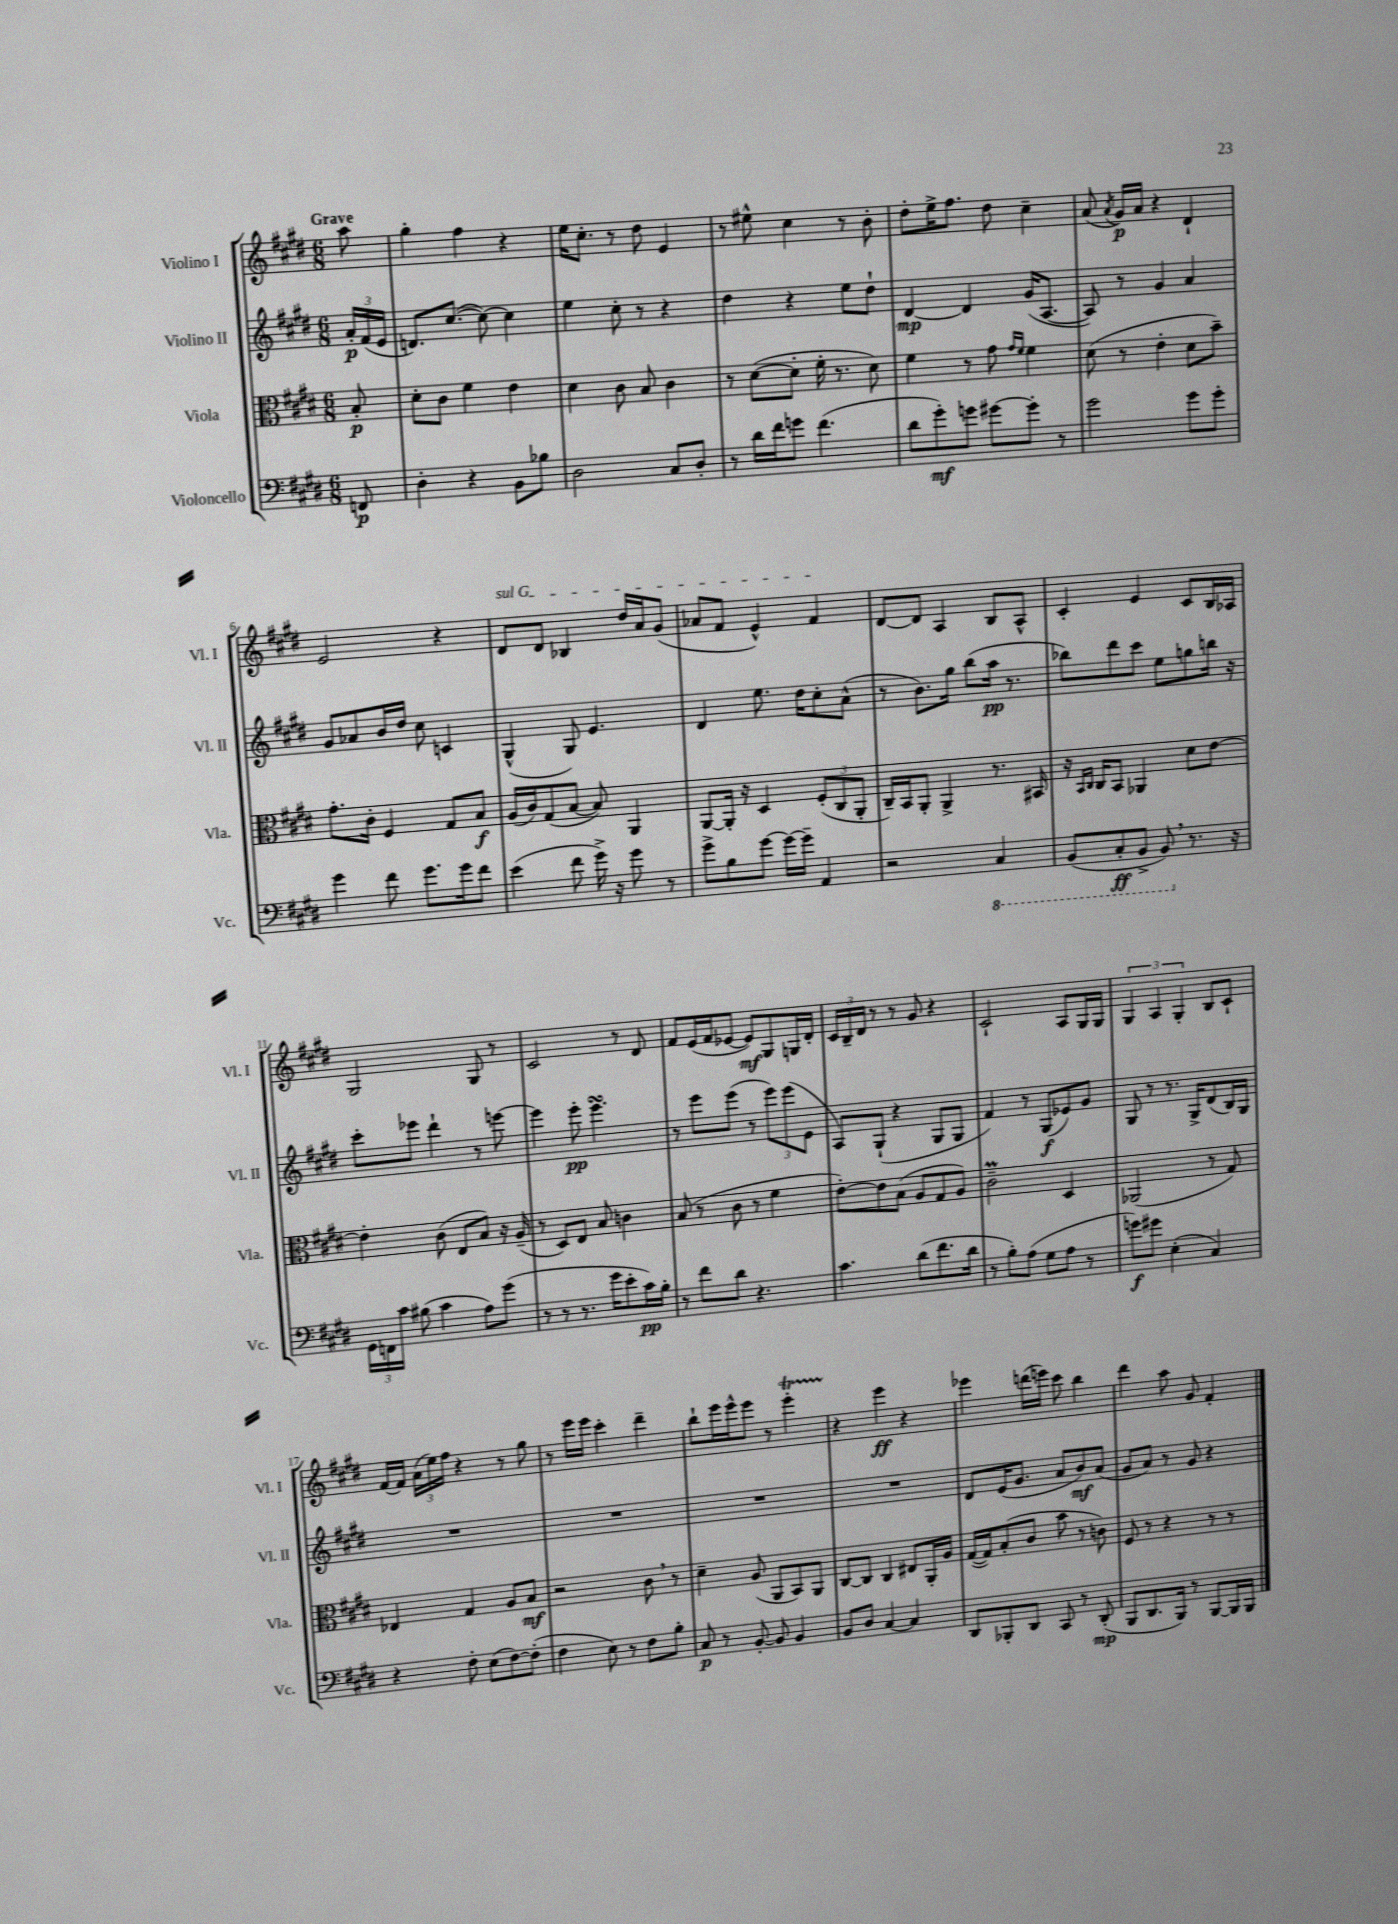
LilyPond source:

<<
\new StaffGroup <<
\new Staff = "s0" \with { instrumentName = "Violino I" shortInstrumentName = "Vl. I" } {
    \clef treble \key e \major \numericTimeSignature \time 6/8 \partial 8 \tempo "Grave"
    \autoBeamOff a''8 |
    gis''4-. fis''4 r4 |
    e''16[ cis''8.]-. r8 dis''8 e'4 |
    r8 eis''8-^ cis''4 r8 b'8-. |
    dis''8[-. e''16-> fis''8.] dis''8 cis''4-- |
    a'8( \acciaccatura { a'8 } gis'16[\p) a'16] r4 dis'4-! |
    e'2 r4 |
    \once \override TextSpanner.bound-details.left.text = \markup { \italic "sul G" } dis'8[\startTextSpan dis'8] bes4 dis''16[ a'16 gis'8]( |
    aes'8[ fis'8] e'4-^) fis'4\stopTextSpan |
    dis'8[~ dis'8] a4 b8[ a8]-^ |
    cis'4-. e'4 cis'8[ b16 aes16] |
    gis2 gis8 r8 |
    cis'2 r8 dis'8 |
    fis'8[ e'16( fis'16 ees'8]~ ees'8[\mf) gis8 g16 dis'16]-. |
    \tuplet 3/2 { cis'16[ b16-- dis'16] } r8 r8 gis'8 r4 |
    cis'2-! a8[ gis16 gis16] |
    \tuplet 3/2 { gis4 a4 gis4-. } b8[ cis'8]-! |
    fis'16[~ fis'16] \tuplet 3/2 { a'16[( e''16) fis''16] } r4 r8 gis''8 |
    r8 e'''16[ e'''16] cis'''4-. dis'''4-- |
    b''8[-! e'''16 e'''16-^ e'''8] r8 e'''4-.\startTrillSpan |
    r4\stopTrillSpan e'''4\ff r4 |
    ees'''4 d'''16[( e'''16]) cis'''8 b''4 |
    dis'''4 a''8 gis'8 fis'4-. \bar "|." |
}
\new Staff = "s1" \with { instrumentName = "Violino II" shortInstrumentName = "Vl. II" } {
    \clef treble \key e \major \numericTimeSignature \time 6/8 \partial 8
    \autoBeamOff \tuplet 3/2 { a'16[-.\p fis'16( e'16] } |
    d'8.[) cis''8.]~( cis''8~) cis''4 |
    e''4 cis''8-. r8 r4 |
    dis''4 r4 e''8[ dis''8]-! |
    dis'4~\mp dis'4 gis'16[( a8.]~ |
    a8) r8 gis'4 a'4 |
    gis'8[ aes'8 b'16 dis''16] cis''8 c'4 |
    gis4-^( gis8) e'4. |
    dis'4 e''8. dis''16[ cis''8-. a'8]-^( |
    r8 b'8.[) gis''16] b''8[( a''16]\pp r8. |
    bes''8[) dis'''8 cis'''8] e''8[ g''8 b''16] r16 |
    cis'''8[-. ees'''8] dis'''4-! r8 e'''8~ |
    e'''4 e'''8-.\pp e'''4.\turn |
    r8 e'''8[ e'''8]( r8 \tuplet 3/2 { e'''8[) e'''8( e'8] } |
    a8[) gis8]-!( r4 gis8[ gis8] |
    fis'4) r8 gis8[\f( ees'8) gis'8] |
    gis8 r8 r8. gis16[-> dis'8( b16) gis16] |
    R2. |
    R2. |
    R2. |
    R2. |
    dis'8[ e'16( gis'8.] a'8[ b'8\mf) a'8]( |
    gis'8[ a'8]) r8 gis'8 r4 \bar "|." |
}
\new Staff = "s2" \with { instrumentName = "Viola" shortInstrumentName = "Vla." } {
    \clef alto \key e \major \numericTimeSignature \time 6/8 \partial 8
    \autoBeamOff b8-.\p |
    dis'8[-. cis'8] fis'4 e'4 |
    dis'4 cis'8 b8 cis'4 |
    r8 dis'8[~( dis'8]-. fis'16-. r8. dis'8) |
    fis'4 r8 gis'8 \grace { gis'16[ fis'16] } fis'4 |
    dis'8( r8 e'4-. dis'8[ b'8]--) |
    gis'8.[-. cis'16]-. fis4 gis8[ b8]\f |
    a16[( cis'16) gis8( b8]~ b8) a,4 |
    a,8[~ a,16]-. r16 dis4 \tuplet 3/2 { fis8[-.( cis8 a,8]-. } |
    cis16[--) b,16 a,8]-. a,4-> r8. bis,16 |
    r16 \grace { b,16[ cis16] } cis16[ b,8] aes,4 dis'8[ e'8]~ |
    e'4-. cis'8( e8[ b8]) r16 a16--( |
    r8 dis8[) e8] b8 c'4 |
    b8( r8 cis'8 r8 fis'4 |
    e'8[~-.) e'8 b8]( a8[ gis8 a8]) |
    cis'2--\prall dis4 |
    aes,2( r8 gis8) |
    ees4 gis4 a8[ b8]\mf |
    r2 cis'8 \breathe r8 |
    dis'4-- a8( a,8[ b,8) a,8] |
    cis8[~ cis8] cis4 eis8[ a,16-. a16] |
    gis16[~( gis16) b8-.( cis'8] b'8 r8 c'8) |
    fis8 r8 r4 r8 r8 \bar "|." |
}
\new Staff = "s3" \with { instrumentName = "Violoncello" shortInstrumentName = "Vc." } {
    \clef bass \key e \major \numericTimeSignature \time 6/8 \partial 8
    \autoBeamOff f,8\p |
    dis4-. r4 b,8[ bes8] |
    dis2 cis8[ dis8]-. |
    r8 dis'16[ fis'16 g'8] fis'4.( |
    dis'8[ gis'8-.\mf) g'8] gis'8[~ gis'8]-. r8 |
    gis'2 gis'8[ gis'8]-. |
    gis'4 fis'8 gis'8.[ gis'16 fis'8] |
    e'4( fis'8 gis'16->) r16 gis'8 r8 |
    gis'8[-> b8 gis'8]~ gis'16[~ gis'16]-- a,4 |
    r2 \ottava #-1 cis,4 |
    b,,8[( cis,8-.\ff b,,8]-> b,,8) \breathe \ottava #0 r8. r16 |
    \tuplet 3/2 { gis,16[ f,16 cis'16] } bis8( cis'4 a8[) gis'8]( |
    r8 r8 r8. gis'16[ e'8-. cis'16\pp) b16]-. |
    r8 fis'8[ dis'8] r4. |
    cis'4. dis'8[( fis'8. dis'16] |
    r8 b8[-.) a8]( gis8[ a8] r8 |
    g'8[\f) gis'8] e4-.( cis4) |
    r4 fis8-. e8[( fis8~) fis8]-.( |
    fis4 e8) r8 fis8[ b8]-. |
    cis8\p r8 b,8~-. b,8 b,4 |
    b,8[ dis8] cis4~ cis4 |
    dis,8[ bes,,8-. dis,8] cis,8 r8 dis,8-.\mp( |
    b,,8[ dis,8. b,,16]) r8 b,,8[~ b,,16 b,,16] \bar "|." |
}
>>
>>
